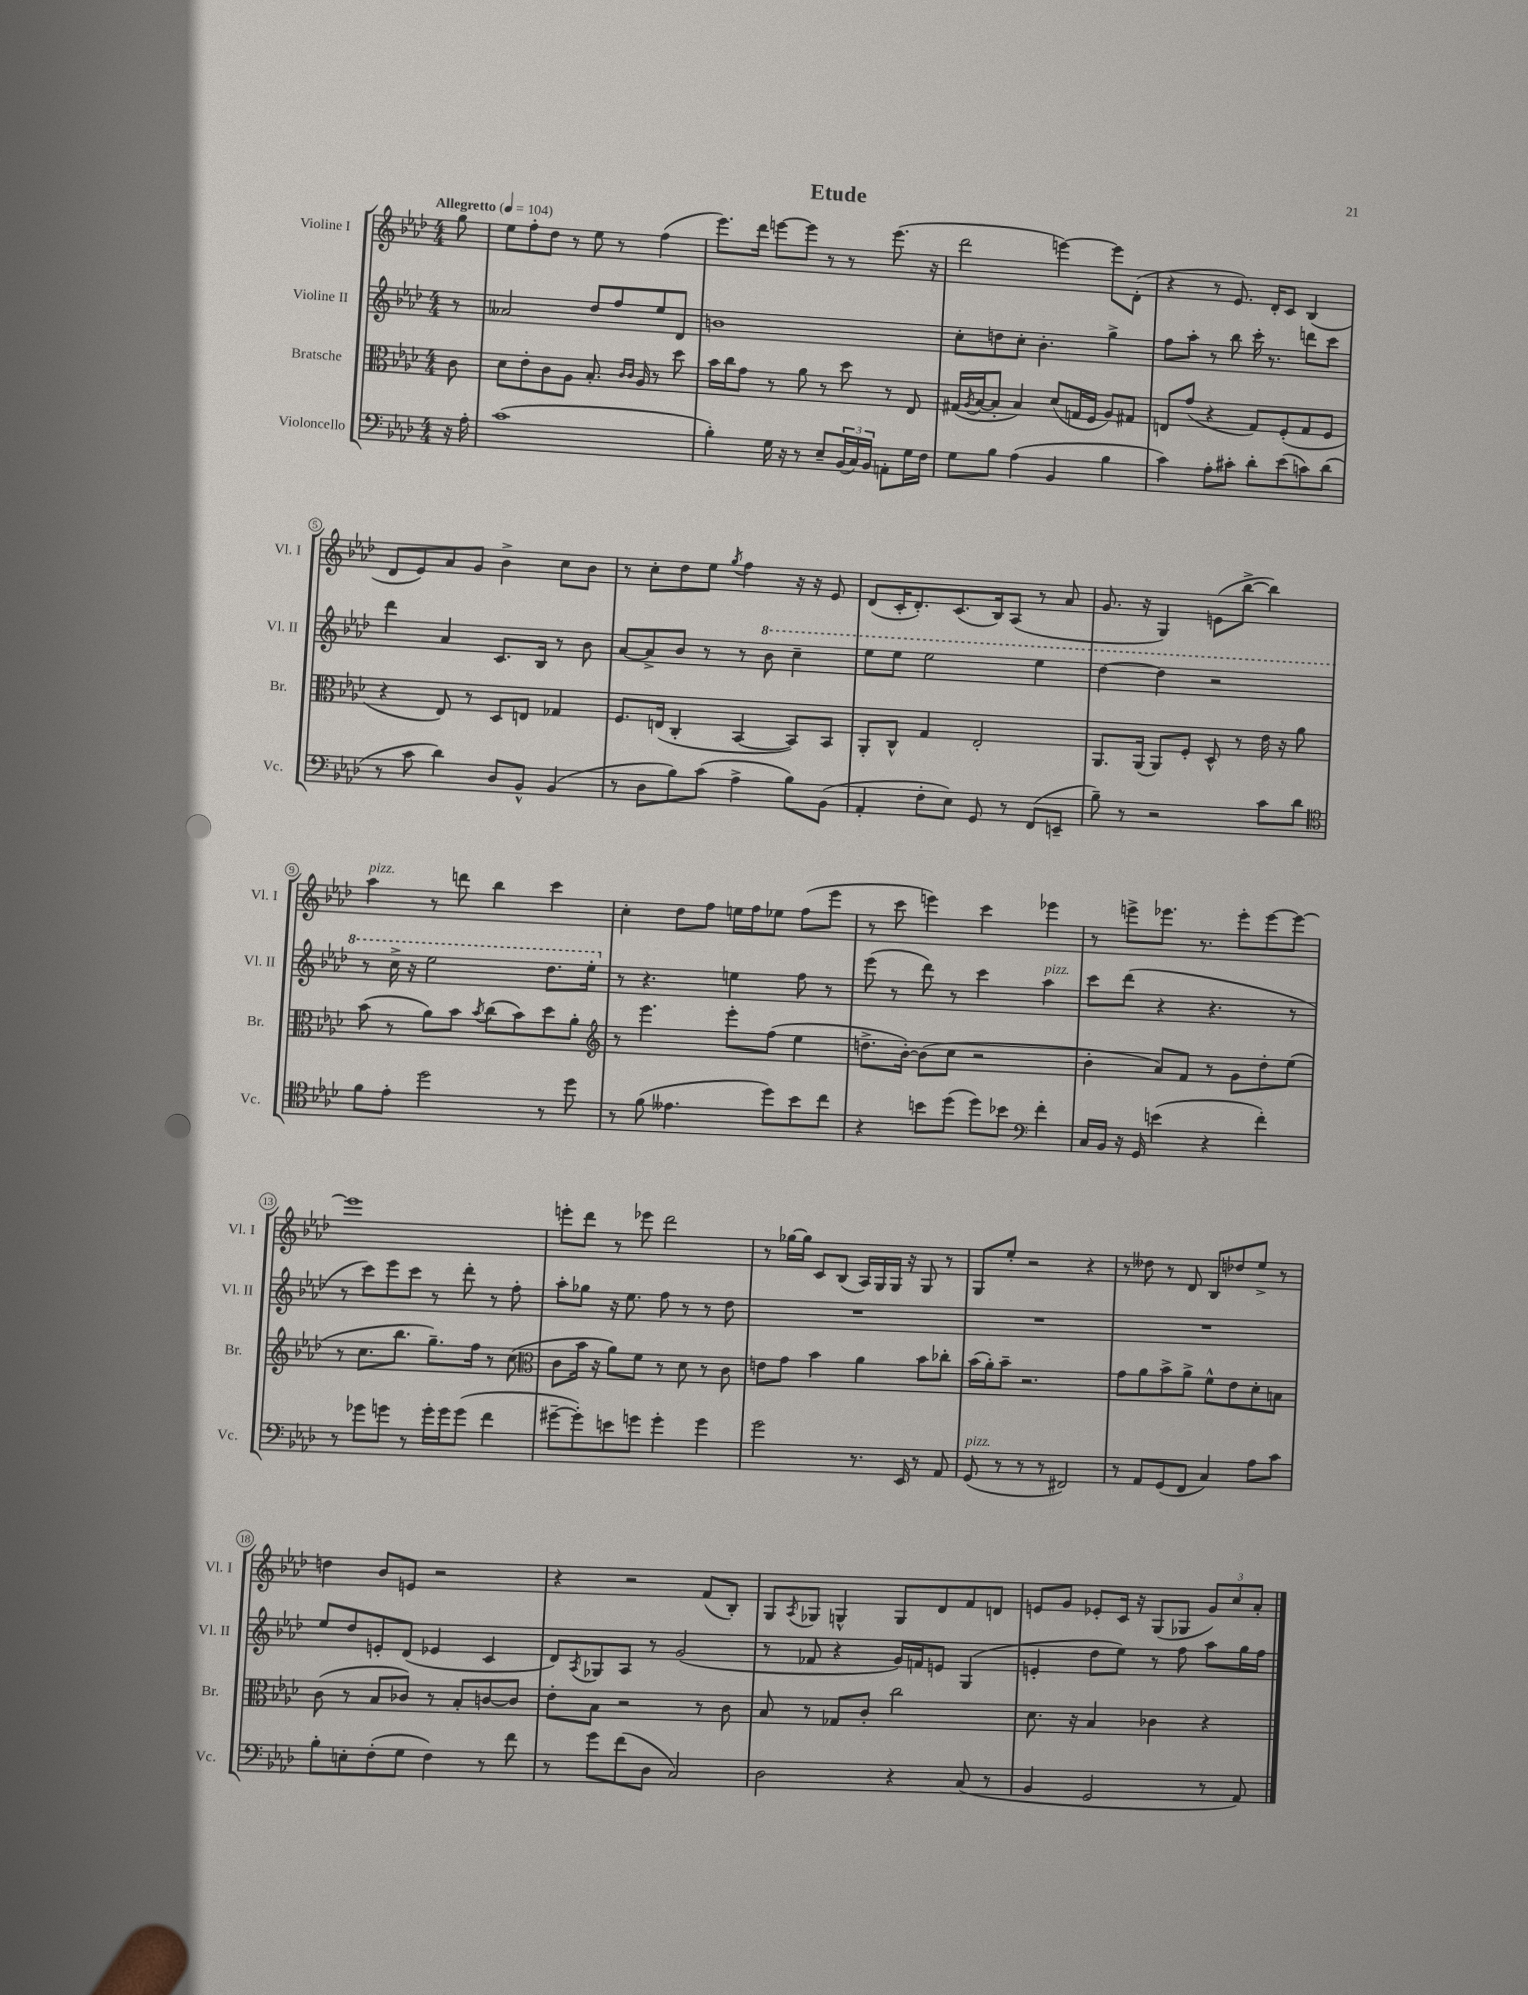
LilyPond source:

\header { title = "Etude" }
<<
\new StaffGroup <<
\new Staff = "s0" \with { instrumentName = "Violine I" shortInstrumentName = "Vl. I" } {
    \clef treble \key aes \major \numericTimeSignature \time 4/4 \partial 8 \tempo "Allegretto" 4 = 104
    g''8 |
    ees''8 f''8-. des''8 r8 ees''8 r8 f''4( |
    ees'''8.) des'''16 e'''8~ e'''8 r8 r8 e'''8.( r16 |
    des'''2 e'''4~) e'''8 des'8-.( |
    r4 r8 ees'8.) des'16-. c'8 bes4( |
    des'8 ees'8) aes'8 g'8 bes'4-> c''8 bes'8 |
    r8 c''8-. des''8 ees''8 \acciaccatura { g''8 } f''4 r16 r16 ees'8 |
    des'8( c'16-. des'8.-.) c'8.( bes16) aes8( r8 aes'8 |
    g'8. r16 g4) e'8( bes''8~-> bes''4) |
    aes''4^\markup { \italic "pizz." } r8 d'''8 bes''4 c'''4 |
    c''4-. des''8 f''8 e''16 f''16 ees''8 f''8( ees'''8 |
    r8 c'''8 e'''4) c'''4 ees'''4 |
    r8 e'''8-> ees'''8. r8. ees'''8-. ees'''8~ ees'''8~ |
    ees'''1 |
    e'''8-. des'''8 r8 ees'''8 des'''2 |
    r8 ges''16~ ges''16 c'8 bes8( aes16) g16 g16 r16 g8 r8 |
    g8 ees''8-. r2 r4 |
    r8 deses''8 r8 des'8 bes8 des''8 ees''8-> r8 |
    d''4 bes'8 e'8 r2 |
    r4 r2 f'8( bes8-.) |
    g8 \acciaccatura { aes8 } ges8 g4-^ g8 des'8 f'8 d'8 |
    e'8 g'8 ees'8-. c'16 r16 g8( ges8 \tuplet 3/2 { g'8) c''8 aes'8-. } \bar "|." |
}
\new Staff = "s1" \with { instrumentName = "Violine II" shortInstrumentName = "Vl. II" } {
    \clef treble \key aes \major \numericTimeSignature \time 4/4 \partial 8
    r8 |
    aeses'2 des''8 f''8 ees''8 des'8 |
    b'1 |
    c''8-. d''8 c''8-. bes'4.-. g''4-> |
    f''8 aes''8-. r8 bes''8 c'''16-. r8. d'''8 c'''8 |
    des'''4 aes'4 c'8. bes16 r8 bes'8 |
    aes'8~ aes'8-> bes'8 r8 r8 \ottava #1 bes''8 c'''4-- |
    ees'''8 ees'''8 ees'''2 ees'''4 |
    des'''4~ des'''4 r2 |
    r8 c'''16-> r16 ees'''2 des'''8. ees'''16-. \ottava #0 |
    r8 r4. e''4 f''8 r8 |
    ees'''8( r8 des'''8) r8 c'''4 aes''4^\markup { \italic "pizz." } |
    c'''8 des'''8( r4 r4. r8 |
    r8 c'''8) ees'''8 c'''8 r8 des'''8-. r8 f''8-. |
    aes''8-. ges''8 r16 ees''8. f''8 r8 r8 des''8 |
    R1 |
    R1 |
    R1 |
    ees''8 des''8 e'8-. des'8( ees'4 c'4 |
    des'8) \acciaccatura { aes8 } ges8 aes8 r8 g'2( |
    r8 fes'8 r4 g'16) f'16 e'8 g4( |
    e'4-. des''8 ees''8) r8 f''8 aes''8 g''16 f''16 \bar "|." |
}
\new Staff = "s2" \with { instrumentName = "Bratsche" shortInstrumentName = "Br." } {
    \clef alto \key aes \major \numericTimeSignature \time 4/4 \partial 8
    c'8 |
    des'8 ees'8-. c'8 aes8 bes8.-. \grace { c'16 c'16 } aes16 r8 des''8 |
    bes'16 c''16 g'8 r8 aes'8 r8 des''8 r8 ees8 |
    gis16( \acciaccatura { aes8 } bes16~ bes8-. bes4) des'8( g16 f16 aes8) gis8 |
    e8 g'8( r4 g8) f8-.( g8 f8 |
    r4 ees8) r8 des8 e8 ges4 |
    f8. e16( c4-. bes,4~ bes,8) bes,8 |
    aes,8-. c8-^ g4 ees2-. |
    aes,8. aes,16( aes,8) f8-. des8-^ r8 ees'16 r16 aes'8 |
    bes'8( r8 aes'8) bes'8 \acciaccatura { bes'8 } c''8( bes'8) des''8 aes'8-. |
    \clef treble r8 ees'''4. ees'''8-. f''8( ees''4 |
    d''8.-> bes'16~-.) bes'8( c''8 r2 |
    bes'4-. aes'8) f'8 r8 g'8 des''8-. ees''8( |
    r8 c''8. bes''8. g''8.--) f''16 r8 c''8( |
    \clef alto c'8 bes'16 r16 aes'8) f'8 r8 des'8 r8 c'8 |
    e'8 g'8 bes'4 aes'4 bes'8 ces''8-. |
    bes'16( aes'16-.) bes'8-- r2. |
    g'8 aes'8 bes'8-> aes'8-> f'8-^ ees'8 des'8-. b8 |
    c'8( r8 bes8 ces'8) r8 bes8-. c'8~ c'8 |
    ees'8-. bes8 r2 r8 c'8 |
    bes8 r8 ges8 c'8-. c''2 |
    des'8. r16 bes4 ces'4 r4 \bar "|." |
}
\new Staff = "s3" \with { instrumentName = "Violoncello" shortInstrumentName = "Vc." } {
    \clef bass \key aes \major \numericTimeSignature \time 4/4 \partial 8
    r16 aes16-. |
    c'1( |
    bes4-.) g16 r16 r8 ees8-- \tuplet 3/2 { bes,16( c16) bes,16 } a,8-. g16 f16 |
    g8 bes8 aes4( bes,4 bes4 |
    c'4) aes8-. cis'8-. des'8-. ees'8( c'8) des'8( |
    r8 c'8 des'4) des8 bes,8-^ bes,4( |
    r8 des8 bes8) c'8( aes4-> bes8) bes,8( |
    aes,4-. f8-. ees8) g,8 r8 f,8( e,8-- |
    bes8--) r8 r2 c'8 des'8 |
    \clef tenor f'8 ees'8-. des''2 r8 des''8 |
    r8 f'8( eeses'4. des''8) bes'8 c''8 |
    r4 b'8 des''8( des''8) bes'8 \clef bass f'4-. |
    c16 bes,16 r16 g,16 e'4( r4 f'4-.) |
    r8 ges'8 g'8 r8 g'16-. g'16 g'8( f'4 |
    gis'8~-- gis'8-.) e'8 g'8 g'4-. g'4 |
    g'2 r8. ees,16 r8 aes,8 |
    g,8^\markup { \italic "pizz." }( r8 r8 r8 fis,2) |
    r8 aes,8 g,8( f,8 c4) aes8 c'8 |
    bes8-. e8-. f8-.( g8 f4) r8 f'8 |
    r8 g'8 f'8( des8 c2) |
    des2 r4 c8( r8 |
    bes,4 g,2 r8 aes,8) \bar "|." |
}
>>
>>
\layout { \context { \Score \override BarNumber.stencil = #(make-stencil-circler 0.1 0.3 ly:text-interface::print) } }
